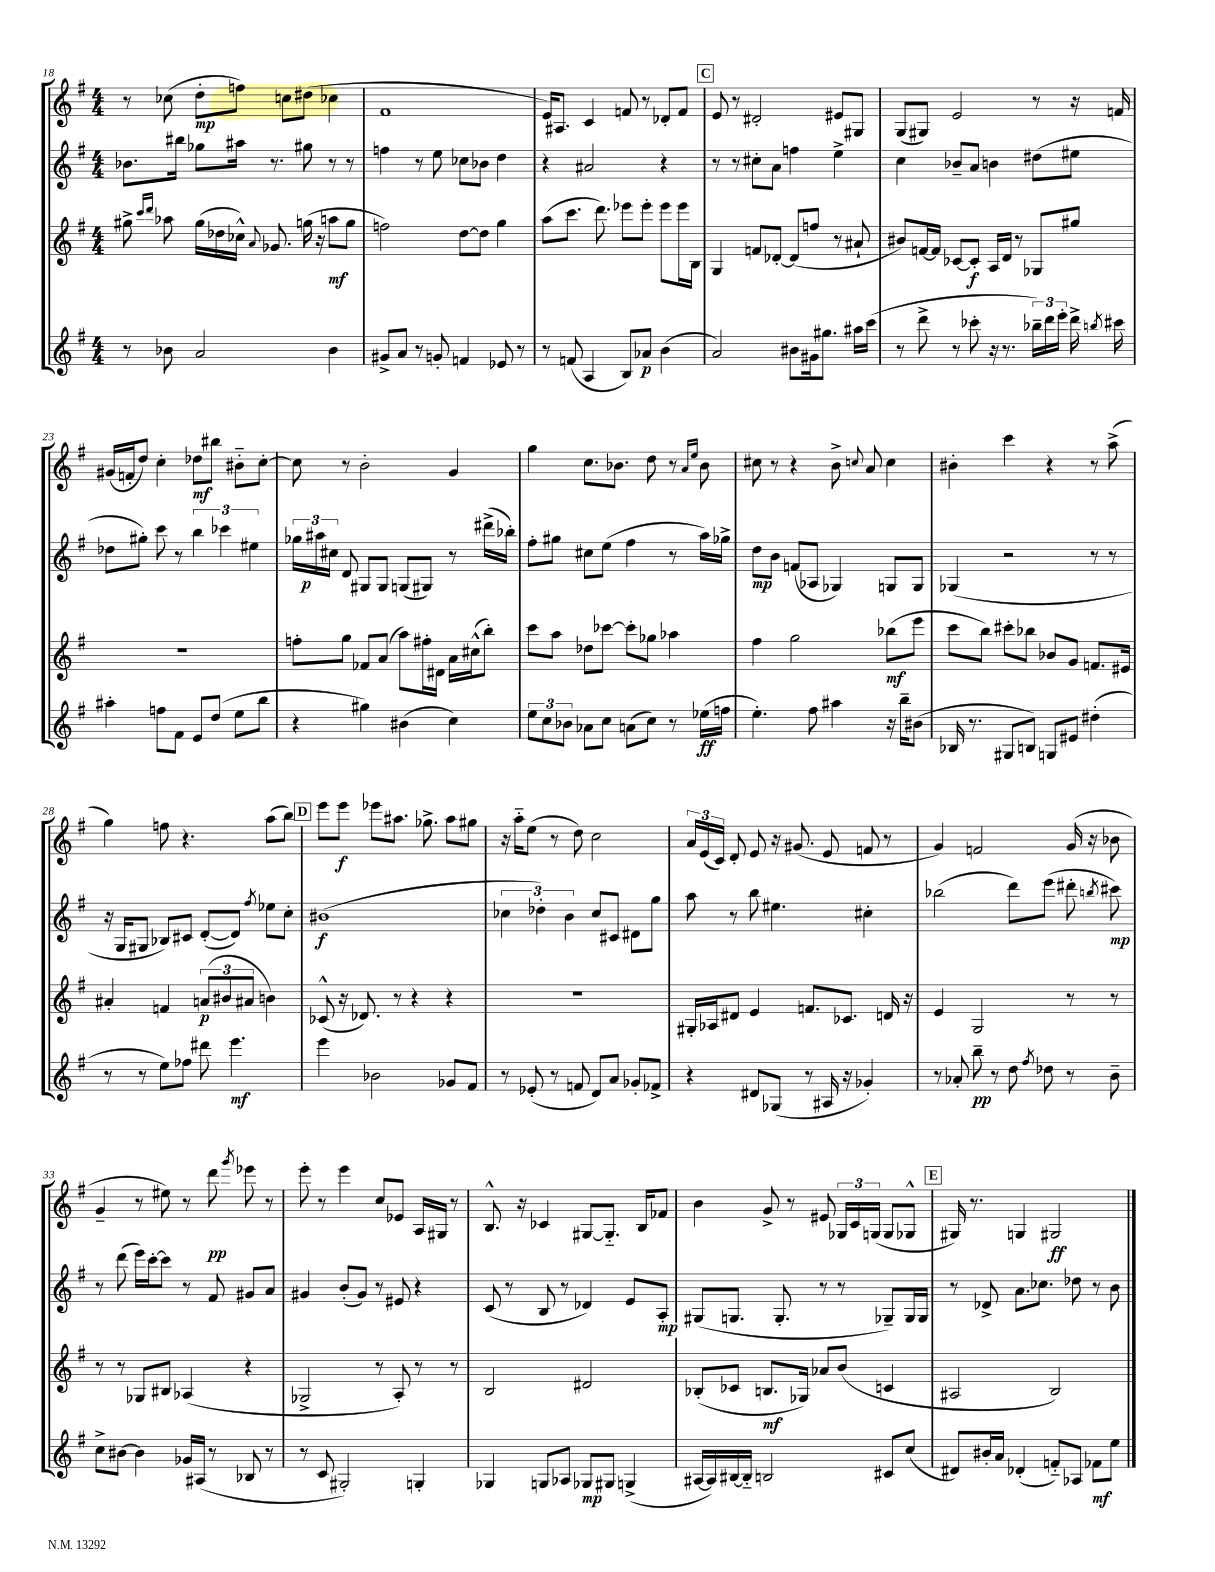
<<
\new StaffGroup <<
\new Staff = "s0" {
    \clef treble \key g \major \numericTimeSignature \time 4/4
    \autoBeamOff r8 ces''8( d''8[-.\mp f''8]) c''8[ dis''8]( ces''4 |
    fis'1 |
    e'16[) ais8.] c'4 f'8 r8 des'8[-. f'8] |
    \mark \markup { \box "C" } e'8 r8 dis'2-. eis'8[ gis8] |
    g8[( gis8]) e'2 r8 r16 f'16 |
    gis'16[( f'16-. d''8]) c''4-. des''8[\mf bis''8] bis'8[-_ c''8]~-. |
    c''8 r8 b'2-. g'4 |
    g''4 c''8.[ bes'8.] d''8 r8 \grace { a'16[ e''16] } bes'8 |
    cis''8 r8 r4 b'8-> \appoggiatura { c''8 } a'8 c''4 |
    bis'4-. c'''4 r4 r8 a''8->( |
    g''4) f''8 r4. a''8[( b''8]) |
    \mark \markup { \box "D" } e'''8[ e'''8]\f ees'''8[ ais''8.] ges''8.-> ais''8[ gis''8] |
    r16 a''16[-_ e''8]( r8 d''8) c''2 |
    \tuplet 3/2 { a'16[ e'16( c'16]) } d'8-. e'8 r16 gis'8.( e'8 f'8 r8 |
    g'4) f'2 g'16( r16 bes'8 |
    g'4-- r8 eis''8) r8 d'''8\pp \acciaccatura { g'''8 } ees'''8 r8 |
    e'''8-. r8 e'''4 c''8[ ees'8] a16[ gis16] r8 |
    b8.-^ r16 ces'4 gis8[~ gis8.]-_ b16[ fes'8] |
    b'4 g'8-> r8 eis'8 \tuplet 3/2 { ges16[ c'16 g16]( } g8[ ges8]-^ |
    \mark \markup { \box "E" } gis16) r8. g4 gis2\ff \bar "|." |
}
\new Staff = "s1" {
    \clef treble \key g \major \numericTimeSignature \time 4/4
    \autoBeamOff bes'8.[ bis''16] ges''8[ ais''16] r8. gis''8 r8 r8 |
    f''4 r8 e''8 ces''8[ bes'8] d''4 |
    r4 ais'2 r4 |
    \mark \markup { \box "C" } r8 r8 cis''8[-. a'8] f''4 e''4-> |
    c''4 bes'8[-- a'8] b'4 dis''8[( eis''8] |
    des''8[ gis''8]-.) c'''8 r8 \tuplet 3/2 { b''4 ces'''4 eis''4 } |
    \tuplet 3/2 { ges''16[ ais''16\p cis''16] } d'8 gis8[ gis8] g8[( gis8]) r8 dis'''16[->( bes''16]-.) |
    fis''8[-. gis''8] cis''8[ e''8]( fis''4 r8 a''16[) ges''16]-> |
    d''8[\mp b'8] f'8[( aes8] ges4) g8[ g8] |
    ges4( r2 r8 r8 |
    r16 g16[ gis8] bes8[) cis'8] d'8[~-.( d'8]) \acciaccatura { fis''8 } ees''8[ c''8]-. |
    \mark \markup { \box "D" } bis'1\f( |
    \tuplet 3/2 { ces''4 des''4-.) b'4 } ces''8[ cis'8] dis'8[ g''8] |
    a''8 r8 b''8 eis''4. cis''4-. |
    bes''2( d'''8[) e'''8]( dis'''8-. \acciaccatura { b''8 } cis'''8\mp) |
    r8 d'''8( e'''16[) c'''16~-. c'''8] r8 fis'8 gis'8[ a'8] |
    gis'4 b'8[-.( gis'8]) r8 eis'8 r4 |
    c'8( r8 b8 r8 des'4) e'8[ a8]-.\mp |
    gis8[( g8.] g8.-. r8 r8 ges8[--) ges16 ges16] |
    \mark \markup { \box "E" } r8 des'8-> a'8.[ ces''8.] des''8 r8 b'8 \bar "|." |
}
\new Staff = "s2" {
    \clef treble \key g \major \numericTimeSignature \time 4/4
    \autoBeamOff gis''8-> \grace { c'''16[ d'''16] } aes''8 gis''16[( des''16 ces''16]-^) \appoggiatura { a'8 } ges'8. g''16( r16 a''8[\mf g''8] |
    f''2) d''8[~ d''8] g''4 |
    a''8[( c'''8.] d'''8.) ees'''8[ ees'''8]-. ees'''8[ ees'''16 b16] |
    \mark \markup { \box "C" } g4 f'8[ des'8]~-. des'8[( f''8] r8 ais'8-! |
    bis'8[) f'16~ f'16] ces'8[~ ces'8]-.\f a16[ d'16] r8 ges8[ gis''8] |
    R1 |
    f''8[-. g''8] fes'8[ a'8]( a''8[) fis''16-. dis'16] a'16[ cis''16-^( b''8]-.) |
    c'''8[ a''8] des''8[ ces'''8]~ ces'''8[-. ges''8] aes''4 |
    fis''4 g''2 bes''8[\mf( e'''8] |
    c'''8[ b''8]) cis'''8[-. bes''8] bes'8[ g'8] f'8.[ eis'16] |
    ais'4-. f'4 \tuplet 3/2 { a'8[\p( bis'8 ais'8] } b'4) |
    \mark \markup { \box "D" } ces'8-^( r16 des'8.) r8 r4 r4 |
    R1 |
    gis16[-. aes16 dis'8] e'4 f'8.[ ces'8.] d'16 r16 |
    e'4 g2 r8 r8 |
    r8 r8 ges8[ bis8] aes4( r4 |
    ges2-> r8 a8-.) r8 r8 |
    b2 dis'2 |
    bes8[-.( ces'8] b8.[\mf ges16]) aes'8[ b'8]( c'4 |
    \mark \markup { \box "E" } ais2 b2) \bar "|." |
}
\new Staff = "s3" {
    \clef treble \key g \major \numericTimeSignature \time 4/4
    \autoBeamOff r8 bes'8 a'2 bes'4 |
    gis'8[-> a'8] r8 g'8-. f'4 ees'8 r8 |
    r8 f'8( a4 b8[) aes'8]\p b'4( |
    \mark \markup { \box "C" } a'2) bis'8[ gis'16 gis''8.] ais''16[ c'''16]( |
    r8 d'''8-> r8 ces'''8-. r16 r8. \tuplet 3/2 { bes''16[--) d'''16 e'''16]-. } d'''16-> \acciaccatura { b''8 } cis'''16 |
    ais''4-. f''8[ fis'8] e'8[ d''8]( e''8[ b''8] |
    r4 gis''4) bis'4( c''4) |
    \tuplet 3/2 { e''8[ c''8 bes'8] } aes'8[ c''8] a'8[( c''8]) r8 ees''16[\ff( f''16] |
    e''4.-.) fis''8 ais''4 r16 b''16[-- bis'8]( |
    bes16 r8. gis8[ b8]) g8[ eis'8] dis''4-.( |
    r8 r8 e''8[) fes''8] dis'''8 e'''4.\mf |
    \mark \markup { \box "D" } e'''4 bes'2 ges'8[ fis'8] |
    r8 ees'8-.( r8 f'8 d'8[) a'8] ges'8[-. fes'8]-> |
    r4 dis'8[ ges8]( r8 ais16 r16 ges'4-.) |
    r8 aes'8-. b''8--\pp r8 d''8 \acciaccatura { fis''8 } des''8 r8 b'8-- |
    c''8[-> bis'8]~ bis'4 ges'16[ ais16]( r8 bes8 r8 |
    r8 c'8 gis2-.) g4-. |
    ges4 g8[ aes8] ges8[\mp gis8] g4->( |
    ais16[~ ais16) bis16~ bis16]-_ b2 cis'8[ c''8]( |
    \mark \markup { \box "E" } dis'8[) bis'16-. a'16] des'4-.( f'8[-_) aes8] fes'8[\mf e''8] \bar "|." |
}
>>
>>
\layout { \context { \Score currentBarNumber = #18 } }
